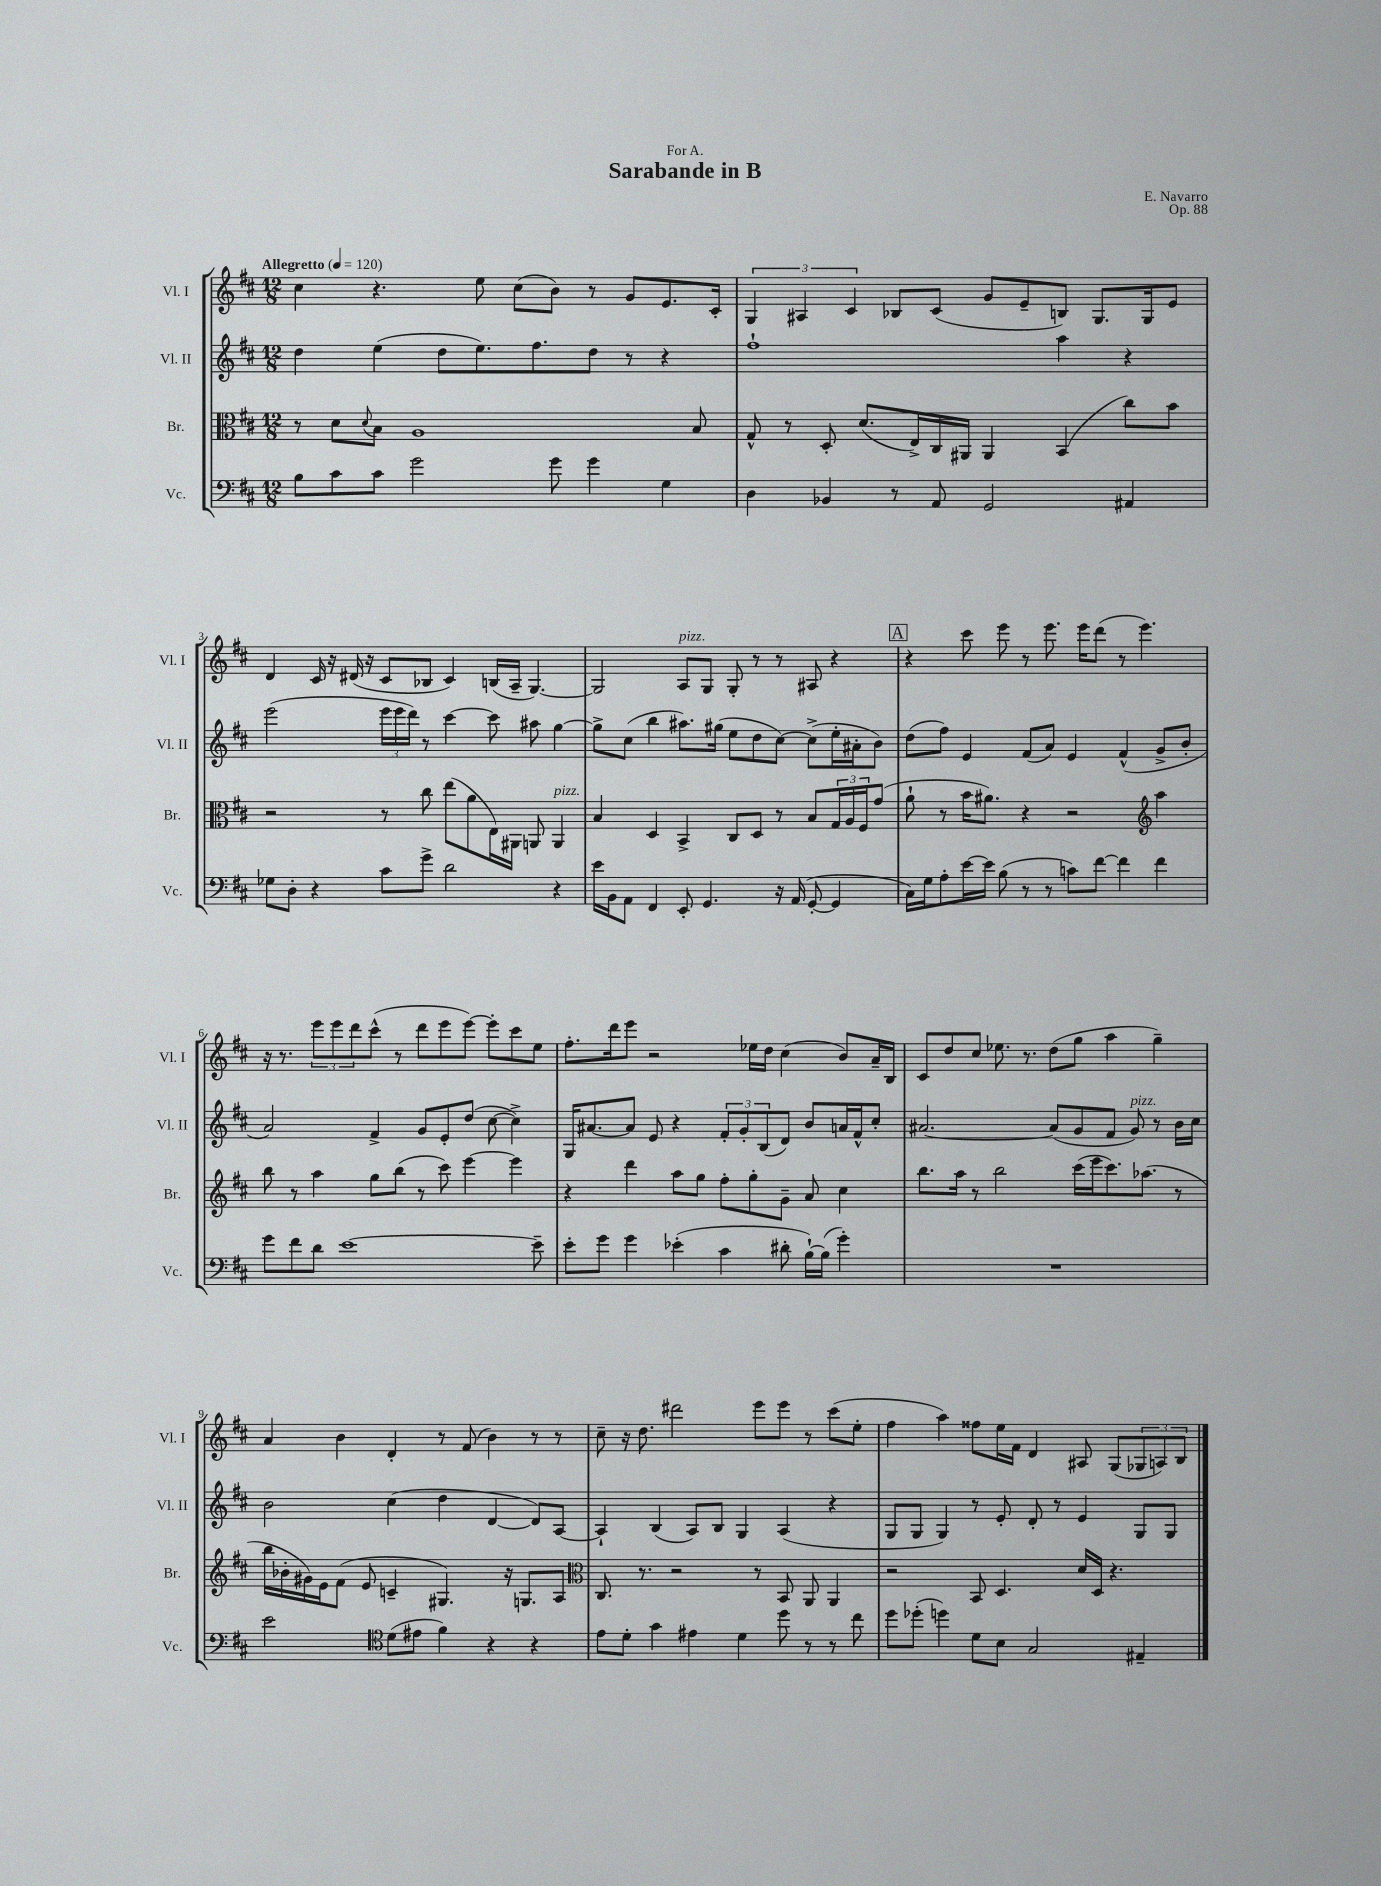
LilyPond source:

\header { title = "Sarabande in B" composer = "E. Navarro" dedication = "For A." opus = "Op. 88" }
<<
\new StaffGroup <<
\new Staff = "s0" \with { instrumentName = "Vl. I" shortInstrumentName = "Vl. I" } {
    \clef treble \key d \major \numericTimeSignature \time 12/8 \tempo "Allegretto" 4 = 120
    cis''4 r4. e''8 cis''8( b'8) r8 g'8 e'8. cis'16-. |
    \tuplet 3/2 { g4 ais4 cis'4 } bes8 cis'8( g'8 e'8-- b8) g8. g16 e'8 |
    d'4 cis'16 r16 dis'16( r16 cis'8 bes8 cis'4) b16( a16-- g4.~) |
    g2 a8^\markup { \italic "pizz." } g8 g8-. r8 r8 ais8 r4 |
    \mark \markup { \box "A" } r4 cis'''8 e'''8 r8 e'''8. e'''16 d'''8( r8 e'''4.) |
    r16 r8. \tuplet 3/2 { e'''8 e'''8 d'''8 } cis'''8-^( r8 d'''8 e'''8 e'''8~) e'''8-. cis'''8 e''8 |
    fis''8.-. d'''16 e'''8 r2 ees''16 d''16 cis''4( b'8) a'16-- b16 |
    cis'8 d''8 cis''8 ees''8. r8. d''8( g''8 a''4 g''4--) |
    a'4 b'4 d'4-. r8 fis'8( b'4) r8 r8 |
    cis''8-- r16 d''8. dis'''2 e'''8 e'''8 r8 cis'''8( e''8-. |
    fis''4 a''4) fisis''8 e''16 fis'16 d'4 ais8 g8( \tuplet 3/2 { ges8 a8) b8 } \bar "|." |
}
\new Staff = "s1" \with { instrumentName = "Vl. II" shortInstrumentName = "Vl. II" } {
    \clef treble \key d \major \numericTimeSignature \time 12/8
    d''4 e''4( d''8 e''8.) fis''8. d''8 r8 r4 |
    fis''1-! a''4 r4 |
    e'''2( \tuplet 3/2 { e'''16 e'''16 d'''16) } r8 cis'''4~ cis'''8 ais''8 g''4~ |
    g''8-> cis''8( b''4 ais''8.) gis''16( e''8 d''8 cis''8~) cis''8->( e''16-. ais'16-. b'8) |
    \mark \markup { \box "A" } d''8( fis''8) e'4 fis'8( a'8) e'4 fis'4-^( g'8-> b'8-. |
    a'2) fis'4-> g'8 e'8-. d''8( cis''8~ cis''4->) |
    g16 ais'8.~ ais'8 e'8 r4 \tuplet 3/2 { fis'8-. g'8-. b8( } d'8) b'8 a'16 fis'16-^ cis''8-. |
    ais'2.~ ais'8( g'8 fis'8 g'8^\markup { \italic "pizz." }) r8 b'16 cis''16 |
    b'2 cis''4( d''4 d'4~ d'8) a8~ |
    a4-! b4( a8) b8 g4 a4( r4 |
    g8 g8 g4) r8 e'8-. d'8-. r8 e'4 g8 g8 \bar "|." |
}
\new Staff = "s2" \with { instrumentName = "Br." shortInstrumentName = "Br." } {
    \clef alto \key d \major \numericTimeSignature \time 12/8
    r8 d'8 \appoggiatura { d'8 } b8 a1 b8 |
    g8-^ r8 d8-. d'8.( e16->) cis16 ais,16 ais,4 b,4( cis''8) b'8 |
    r2 r8 cis''8 e''8( a'8 e16) ais,16 a,8 a,4^\markup { \italic "pizz." } |
    b4 d4 b,4-> cis8 d8 r8 b8 \tuplet 3/2 { g16 a16 fis16 } g'8( |
    \mark \markup { \box "A" } a'8-! r8 b'16 ais'8.) r4 r2 \clef treble a''4 |
    b''8 r8 a''4 g''8 b''8( r8 cis'''8) e'''4~ e'''4 |
    r4 d'''4 a''8 g''8 fis''8-. g''8-. g'8-- a'8 cis''4 |
    b''8. a''16 r8 b''2 cis'''16( e'''16 cis'''8.) aes''8.( r8 |
    b''16 bes'16-. gis'16) e'16 fis'8( e'8 c'4-- gis4.) r16 g8. a8 |
    \clef alto cis8. r8. r2 r8 b,8 a,8 a,4 |
    r2 b,8 d4. d'16 d16 r4. \bar "|." |
}
\new Staff = "s3" \with { instrumentName = "Vc." shortInstrumentName = "Vc." } {
    \clef bass \key d \major \numericTimeSignature \time 12/8
    b8 cis'8 cis'8 g'2 g'8 g'4 g4 |
    d4 bes,4 r8 a,8 g,2 ais,4 |
    ges8 d8-. r4 cis'8 g'8-> d'2 r4 |
    e'16 b,16 a,8 fis,4 e,8-. g,4. r16 a,16( g,8~-. g,4 |
    \mark \markup { \box "A" } cis16) g16 a8-. e'16~ e'16 b8( r8 r8 c'8) fis'8~ fis'4 fis'4 |
    g'8 fis'8 d'8 e'1~ e'8-- |
    e'8-. g'8 g'4 ees'4-.( cis'4 dis'8-. b16~-!) b16( g'4-.) |
    R1. |
    e'2 \clef tenor d'8( eis'8 fis'4) r4 r4 |
    e'8 d'8-. g'4 eis'4 d'4 d''8 r8 r8 cis''8 |
    d''8 des''8-.( d''4) d'8 b8 g2 eis4-- \bar "|." |
}
>>
>>
